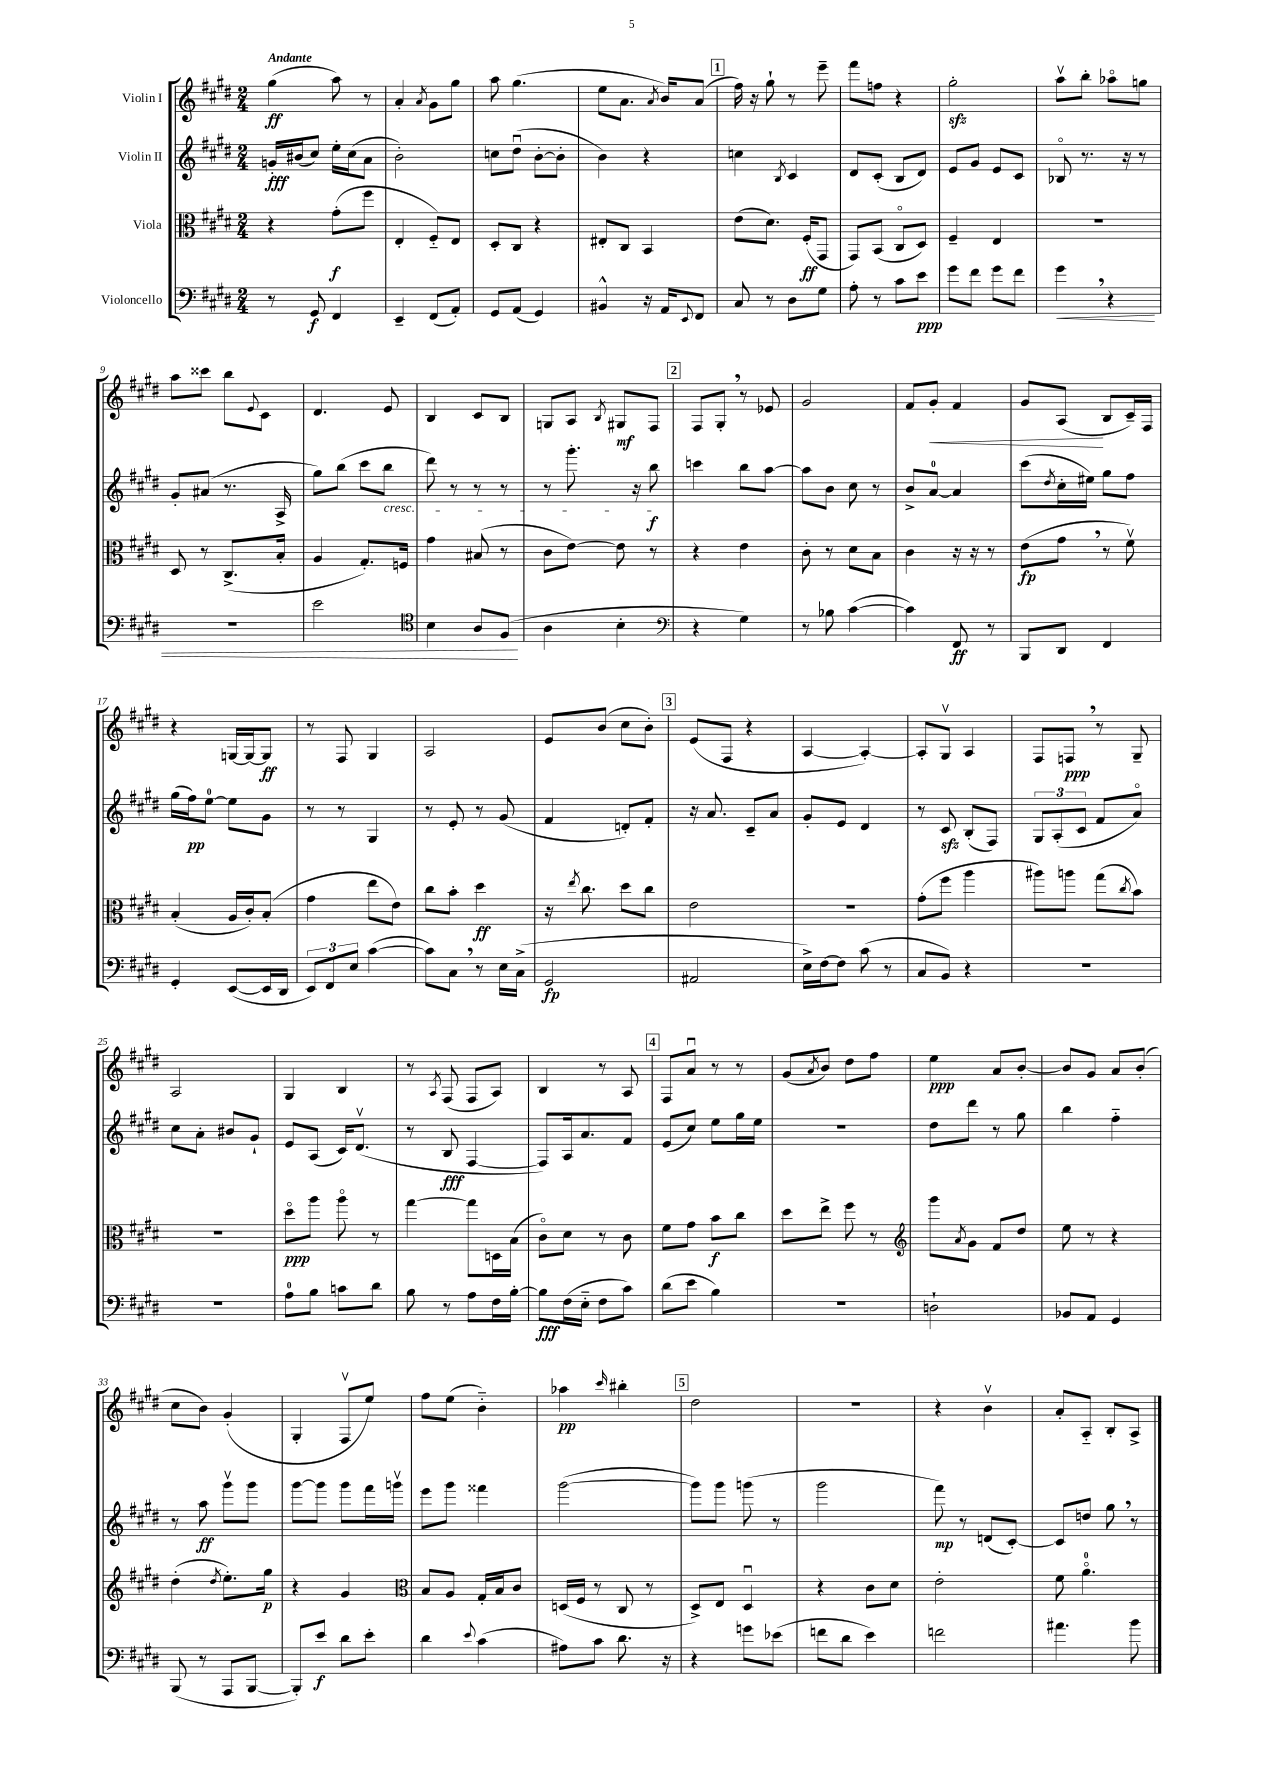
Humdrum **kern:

**kern	**kern	**kern	**kern
*staff4	*staff3	*staff2	*staff1
*clefF4	*clefC3	*clefG2	*clefG2
*k[f#c#g#d#]	*k[f#c#g#d#]	*k[f#c#g#d#]	*k[f#c#g#d#]
*M2/4	*M2/4	*M2/4	*M2/4
8r	4r	16g'	(4gg#
.	.	(16b#	.
8GG#	.	8cc#)	.
4FF#	(8g#'	16ee'	8aa)
.	.	(16cc#	.
.	8ff#	8a	8r
=	=	=	=
4EE~	4E'	2b')	4a'
.	.	.	8qa
(8FF#	8F#'~)	.	8g#
8AA')	8E	.	8gg#
=	=	=	=
8GG#	8D#'	8cc	8aa
(8AA	8C#	(8dd#u	(4.gg#
4GG#)	4r	[8b'	.
.	.	8b']	.
=	=	=	=
4BB#^^	8E#'	4b)	8ee
.	8C#	.	8.a
16r	4BB	4r	.
.	.	.	8qa
16AA	.	.	16b)
8qqEE	.	.	.
8FF#	.	.	(8a
=	=	=	=
8C#	(8e	4cc	16ff#)
.	.	.	16r
8r	8.d#)	.	8gg#`
.	.	8qB	.
8D#	.	4c#	8r
.	(16F#'	.	.
8G#	8GG#	.	8eee~
=	=	=	=
8A'	8GG#)	8d#	8fff#
8r	(8BB	(8c#'	8ff
8c#	8C#o	8B	4r
8e	8D#)	8d#)	.
=	=	=	=
8g#	4F#~	8e	2gg#'
8f#	.	8g#	.
8g#	4E	8e	.
8f#	.	8c#	.
=	=	=	=
4g#	2r	8B-o	8aav
.	.	8.r	8bb'
4r	.	.	8aa-o
.	.	16r	.
.	.	8r	8gg
=	=	=	=
2r	8D#	8g#'	8aa
.	8r	(8a#	8ccc##
.	(8.C#^	8.r	8bb
.	.	.	8qqe
.	.	.	8c#
.	16B'	16A^	.
=	=	=	=
2e	4A	8gg#)	4.d#
.	.	(8bb	.
.	8.G#')	8ccc#	.
.	.	8bb	8e
.	16F	.	.
=	=	=	=
*clefC4	*	*	*
4B	4g#	8ddd#)	4B
.	.	8r	.
8A	(8B#	8r	8c#
(8F#	8r	8r	8B
=	=	=	=
4A	8c#	8r	8G
.	[8e)	8.ggg#'	8A
.	.	.	8qB
4B'	8e]	.	8G#
.	.	16r	.
.	8r	8bb	8F#
=	=	=	=
*clefF4	*	*	*
4r	4r	4ccc	8F#
.	.	.	8G#'
4G#)	4e	8bb	8r
.	.	[8aa	8e-
=	=	=	=
8r	8c#'	8aa]	2g#
8B-	8r	8b	.
([4c#	8d#	8cc#	.
.	8B	8r	.
=	=	=	=
4c#])	4c#	8b^	8f#
.	.	[8a	8g#'
8FF#	16r	4a]	4f#
.	16r	.	.
8r	8r	.	.
=	=	=	=
8BBB	(8e	(8ccc#	8g#
.	.	8qdd#	.
8DD#	8g#	16cc#'	(8A
.	.	16ee#)	.
4FF#	8r	8gg#	8B
.	8f#v)	8ff#	16c#~)
.	.	.	16F#
=	=	=	=
4GG#'	(4B'	(16gg#	4r
.	.	16ff#)	.
.	.	[8ee	.
([8EE	16A	8ee]	[16G
.	16c#')	.	16G_
16EE]	(8B'	8g#	8G]
16DD#	.	.	.
=	=	=	=
12EE)	4g#	8r	8r
12FF#	.	.	.
.	.	8r	8F#
12E	.	.	.
([4c#	8ee	4G#	4G#
.	8e)	.	.
=	=	=	=
8c#])	8cc#	8r	2A
8C#	8b'	8e'	.
8r	4dd#	8r	.
16E	.	(8g#	.
(16C#^	.	.	.
=	=	=	=
2GG#	16r	4f#	8e
.	8qee	.	.
.	8.cc#	.	.
.	.	.	(8b
.	8dd#	8d')	8cc#
.	8cc#	8f#'	8b')
=	=	=	=
2AA#	2e	16r	(8e
.	.	8.a	.
.	.	.	8F#
.	.	8c#~	4r
.	.	8a	.
=	=	=	=
16E^)	2r	8g#'	[4A
[16F#	.	.	.
8F#]	.	8e	.
(8c#	.	4d#	4A'_)
8r	.	.	.
=	=	=	=
8C#	(8g#'	8r	8A']
8BB)	8ff#	8c#	8G#v
4r	4aa	(8B'	4A
.	.	8F#)	.
=	=	=	=
2r	8aa#)	12G#	8F#
.	.	(12A'	.
.	8aa	.	8F
.	.	12c#	.
.	(8gg#	8f#	8r
.	8qcc#	.	.
.	8b)	8ao)	8G#~
=	=	=	=
2r	2r	8cc#	2A
.	.	8a'	.
.	.	8b#	.
.	.	8g#`	.
=	=	=	=
8A	8dd#o	8e	4G#
8B	8aa	(8A	.
8c	8aao	16c#)	4B
.	.	(8.d#v	.
8d#	8r	.	.
=	=	=	=
8B	[4gg#	8r	8r
.	.	.	8qA
8r	.	8B	(8F#
8A	8gg#]	[4F#	8F#
16F#	16D	.	8A)
[16B'	(16B	.	.
=	=	=	=
8B]	8c#o)	8F#])	4B
(16F#	8d#	16A	.
16E'~	.	8.a	.
8F#	8r	.	8r
8c#)	8c#	8f#	8A
=	=	=	=
(8d#	8f#	(8e	8F#
8e	8g#	8cc#)	8au
4B)	8b	8ee	8r
.	8cc#	16gg#	8r
.	.	16ee	.
=	=	=	=
2r	8dd#	2r	(8g#
.	.	.	8qa
.	8ee^	.	8b)
.	8ff#	.	8dd#
.	8r	.	8ff#
=	=	=	=
*	*clefG2	*	*
2D`	8ggg#	8dd#	4ee
.	8qa	.	.
.	8g#	8ddd#	.
.	8f#	8r	8a
.	8dd#	8gg#	[8b'
=	=	=	=
8BB-	8ee	4bb	8b]
8AA	8r	.	8g#
4GG#	4r	4ff#'~	8a
.	.	.	(8b'
=	=	=	=
(8BBB	(4dd#'	8r	8cc#
8r	.	8aa	8b)
.	8qdd#	.	.
8AAA	8.ee')	8ggg#v	(4g#'
[8BBB	.	8ggg#	.
.	16gg#	.	.
=	=	=	=
8BBB'])	4r	[8ggg#	4G#'
8e	.	8ggg#]	.
8d#	4g#	8ggg#	8F#v
8e'	.	16fff#	8ee)
.	.	16gggv	.
=	=	=	=
*	*clefC3	*	*
4d#	8B	8eee	8ff#
.	8A	8ggg#	(8ee
8qqe	.	.	.
(4c#	16G#'	4fff##	4b'~)
.	16B	.	.
.	8c#	.	.
=	=	=	=
8A#)	(16D	([2ggg#	4aa-
.	16F#	.	.
8c#	8r	.	.
.	.	.	16qqccc#
8.d#	8C#	.	4bb#'
.	8r	.	.
16r	.	.	.
=	=	=	=
4r	8D#^)	8ggg#])	2dd#
.	8E	8ggg#	.
8g	4D#u	(8ggg	.
(8e-	.	8r	.
=	=	=	=
8f	4r	2ggg#	2r
8d#	.	.	.
4e)	8c#	.	.
.	8d#	.	.
=	=	=	=
2f	2e'	8fff#)	4r
.	.	8r	.
.	.	(8d	4bv
.	.	[8c#')	.
=	=	=	=
4.a#	8f#	8c#]	8a'
.	4.ao	8dd	8A'~
.	.	8gg#	8B'
8b	.	8r	8A^
==	==	==	==
*-	*-	*-	*-
